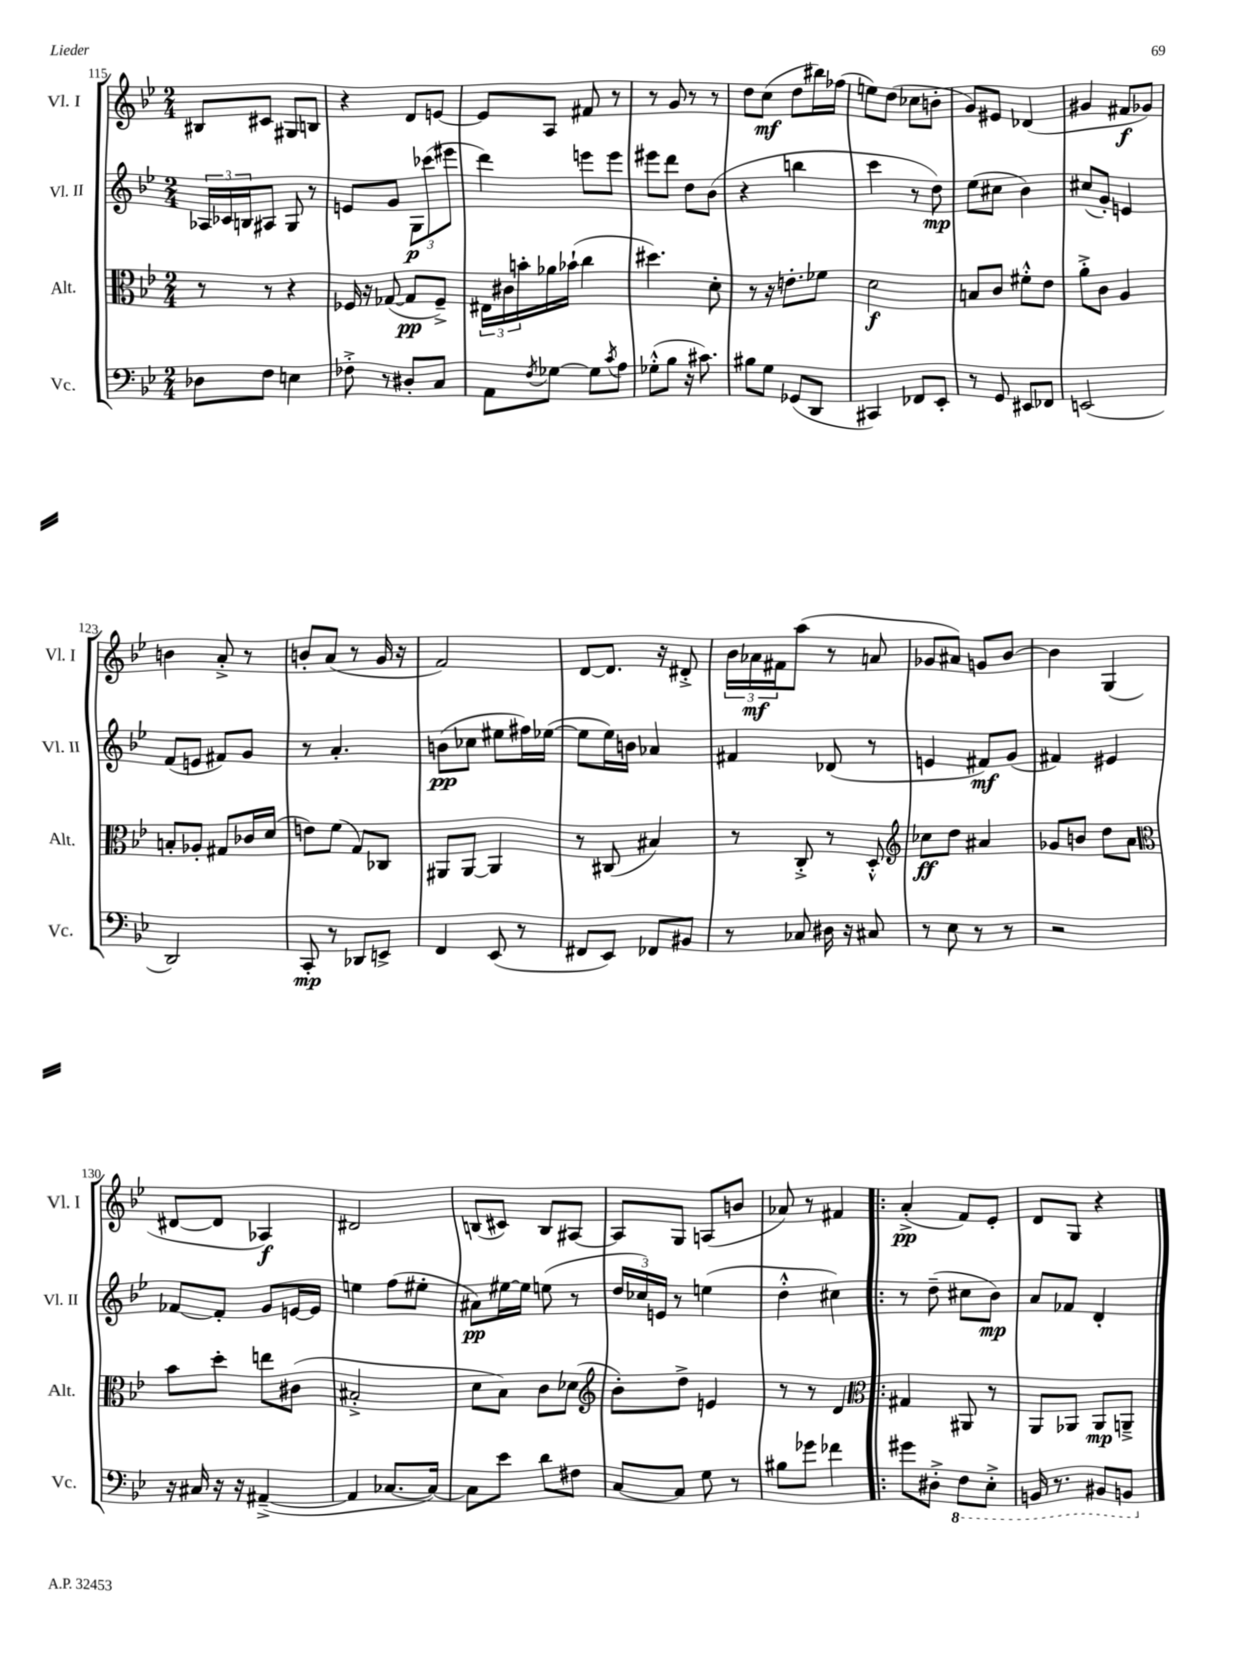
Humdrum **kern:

**kern	**dynam	**kern	**dynam	**kern	**dynam	**kern	**dynam
*part4	*part4	*part3	*part3	*part2	*part2	*part1	*part1
*staff4	*staff4	*staff3	*staff3	*staff2	*staff2	*staff1	*staff1
*I"Vc.	*	*I"Alt.	*	*I"Vl. II	*	*I"Vl. I	*
*I'Vc.	*	*I'Alt.	*	*I'Vl. II	*	*I'Vl. I	*
*clefF4	*	*clefC3	*	*clefG2	*	*clefG2	*
*k[b-e-]	*	*k[b-e-]	*	*k[b-e-]	*	*k[b-e-]	*
*M2/4	*	*M2/4	*	*M2/4	*	*M2/4	*
=115	=115	=115	=115	=115	=115	=115	=115
8D-X\L	.	8r	.	24A-X/LL	.	8B#X/L	.
.	.	.	.	24c-X/	.	.	.
.	.	.	.	24Bn/J	.	.	.
8F\J	.	8r	.	8A#X/J	.	8c#X/J	.
4En\	.	4r	.	8G/	.	8G#X/L	.
.	.	.	.	8r	.	8Bn/J	.
=116	=116	=116	=116	=116	=116	=116	=116
8F-X'^\	.	16F-X/	.	8en/L	.	4r	.
.	.	16r	.	.	.	.	.
8r	.	([8G-X/	.	8g/J	.	.	.
8D#X'/L	.	8G-/L]	pp	12G\L	p	8d/L	.
.	.	.	.	(12ccc-X\	.	.	.
8C/J	.	8F-~^/J)	.	.	.	[8en/J	.
.	.	.	.	12eee#X\J	.	.	.
=117	=117	=117	=117	=117	=117	=117	=117
8AA\L	.	24E#X\LL	.	4ddd\)	.	8e/L]	.
.	.	24c#X\	.	.	.	.	.
.	.	24bn'\	.	.	.	.	.
8qF/	.	.	.	.	.	.	.
[8G-X\J	.	16a-X\	.	.	.	8A/J	.
.	.	(16b-X`\JJ	.	.	.	.	.
8G-\L]	.	4cc\	.	8eeen\L	.	8f#X/	.
8qc/	.	.	.	.	.	.	.
8A\J	.	.	.	8eee\J	.	8r	.
=118	=118	=118	=118	=118	=118	=118	=118
(8G-X'^^\L	.	4.dd#X\)	.	8eee#X\L	.	8r	.
8B-\J	.	.	.	8ddd\J	.	8g/	.
16r	.	.	.	8dd\L	.	8r	.
8.c#X\)	.	.	.	.	.	.	.
.	.	8d'\	.	(8b-\J	.	8r	.
=119	=119	=119	=119	=119	=119	=119	=119
8B#X\L	.	8r	.	4r	.	8dd\L	.
8G\J	.	16r	.	.	.	(8cc\J	mf
.	.	8.en'\L	.	.	.	.	.
(8GG-X/L	.	.	.	4bbn\	.	8dd\L	.
8DD/J	.	8f-X\J	.	.	.	16bb#X\L)	.
.	.	.	.	.	.	(16ff-X\JJ	.
=120	=120	=120	=120	=120	=120	=120	=120
4CC#X/)	.	2d\	f	4ccc\	.	8een\L)	.
.	.	.	.	.	.	(8dd\J	.
8FF-X/L	.	.	.	8r	.	8cc-X\L	.
8EE-'/J	.	.	.	8dd\)	mp	8bn'\J	.
=121	=121	=121	=121	=121	=121	=121	=121
8r	.	8Bn/L	.	(8ee-\L	.	8g/L)	.
8GG/	.	8c/J	.	8cc#X\J	.	8e#X/J	.
8EE#X/L	.	8f#X'^^\L	.	4b-\)	.	(4d-X/	.
8FF-X/J	.	8e-\J	.	.	.	.	.
=122	=122	=122	=122	=122	=122	=122	=122
(2EEn/	.	8a'^\L	.	(8cc#X/L	.	4g#X/	.
.	.	8c\J	.	8g'/J)	.	.	.
.	.	4A/	.	4en/	.	8f#X/L	f
.	.	.	.	.	.	8g-X/J)	.
!!LO:LB:g=z
=123	=123	=123	=123	=123	=123	=123	=123
2DD/)	.	8Bn'/L	.	(8f/L	.	4bn\	.
.	.	8A-X'/J	.	8en/J	.	.	.
.	.	8G#X/L	.	8f#X/L)	.	8a'^/	.
.	.	16c-X/L	.	8g/J	.	8r	.
.	.	(16d/JJ	.	.	.	.	.
=124	=124	=124	=124	=124	=124	=124	=124
8CC'/	mp	8en\L)	.	8r	.	8bn'/L	.
8r	.	(8f\J	.	4.a'/	.	(8a/J	.
8DD-X/L	.	8G/L)	.	.	.	8r	.
8EEn^/J	.	8C-X/J	.	.	.	16g/	.
.	.	.	.	.	.	16r	.
=125	=125	=125	=125	=125	=125	=125	=125
4FF/	.	8AA#X/L	.	(8bn\L	pp	2f/)	.
.	.	[8AA#/J	.	8cc-X\J	.	.	.
(8EE-/	.	4AA#/]	.	8ee#X\L	.	.	.
8r	.	.	.	16ff#X\L)	.	.	.
.	.	.	.	([16ee-X\JJ	.	.	.
=126	=126	=126	=126	=126	=126	=126	=126
8FF#X/L	.	8r	.	8ee-\L]	.	[8d/L	.
8EE-/J)	.	(8C#X/	.	16ee-\L)	.	8.d/J]	.
.	.	.	.	16bn\JJ	.	.	.
8FF-X/L	.	4B#X/)	.	4a-X/	.	.	.
.	.	.	.	.	.	16r	.
8BB#X/J	.	.	.	.	.	8d#X'^/	.
=127	=127	=127	=127	=127	=127	=127	=127
8r	.	8r	.	4f#X/	.	24b-\LL	.
.	.	.	.	.	.	24a-X\	mf
.	.	.	.	.	.	24f#X\J	.
8C-X/	.	8C'^/	.	.	.	(8aa\J	.
16D#X\	.	8r	.	(8d-X/	.	8r	.
16r	.	.	.	.	.	.	.
8C#X/	.	8D'^^/	.	8r	.	8an/	.
=128	=128	=128	=128	=128	=128	=128	=128
*	*	*clefG2	*	*	*	*	*
8r	.	8cc-X\L	ff	4en/	.	8g-X/L	.
8E-\	.	8dd\J	.	.	.	8a#X/J)	.
8r	.	4a#X/	.	8f#X/L)	mf	8gn/L	.
8r	.	.	.	(8g/J	.	[8b-/J	.
=129	=129	=129	=129	=129	=129	=129	=129
2r	.	8g-X/L	.	4f#X/)	.	4b-\]	.
.	.	8bn/J	.	.	.	.	.
.	.	8dd\L	.	4e#X/	.	(4G/	.
.	.	8a\J	.	.	.	.	.
!!LO:LB:g=z
=130	=130	=130	=130	=130	=130	=130	=130
*	*	*clefC3	*	*	*	*	*
16r	.	8b-\L	.	[8f-X/L	.	[8d#X/L	.
16C#X/	.	.	.	.	.	.	.
16r	.	8dd'\J	.	8f-'/J]	.	8d#/J]	.
16r	.	.	.	.	.	.	.
([4AA#X~^/	.	8een\L	.	8g/L	.	4A-X/)	f
.	.	(8c#X\J	.	[16en/L	.	.	.
.	.	.	.	16e/JJ]	.	.	.
=131	=131	=131	=131	=131	=131	=131	=131
4AA#/]	.	2B#X'^/	.	4een\	.	2d#X/	.
[8.C-X/L	.	.	.	(8ff\L	.	.	.
.	.	.	.	8ee#X'\J	.	.	.
16C-/Jk_)	.	.	.	.	.	.	.
=132	=132	=132	=132	=132	=132	=132	=132
8C-\L]	.	8d\L	.	8a#X\L)	pp	(8Bn/L	.
8e-\J	.	8B-\J)	.	[16ee#X\L	.	8c#X/J)	.
.	.	.	.	16ee#\JJ]	.	.	.
8d\L	.	8c\L	.	(8een\	.	8B/L	.
8F#X\J	.	(8d-X\J	.	8r	.	[8A#X/J	.
=133	=133	=133	=133	=133	=133	=133	=133
*	*	*clefG2	*	*	*	*	*
[8C/L	.	8b-'\L)	.	24dd/LL	.	8A#/L]	.
.	.	.	.	24cc-X/)	.	.	.
.	.	.	.	24en/JJ	.	.	.
8C/J]	.	8dd^\J	.	8r	.	8G/J	.
8G\	.	4en/	.	(4een\	.	(8An/L	.
8r	.	.	.	.	.	8bn/J	.
=134	=134	=134	=134	=134	=134	=134	=134
8B#X\L	.	8r	.	4dd'^^\	.	8a-X/)	.
8g-X\J	.	8r	.	.	.	8r	.
4f-X\	.	4d/	.	4cc#X\)	.	4f#X/	.
=135!|:	=135!|:	=135!|:	=135!|:	=135!|:	=135!|:	=135!|:	=135!|:
*	*	*clefC3	*	*	*	*	*
8g#X\L	.	4G#X/	.	8r	.	(4a'^/	pp
8D#X'^\J	.	.	.	(8dd~\	.	.	.
*8ba	*	*	*	*	*	*	*
8FF\L	.	8AA#X/	.	8cc#X\L	.	8f/L)	.
8EE-'^\J	.	8r	.	8b-\J)	mp	8e-'/J	.
=136	=136	=136	=136	=136	=136	=136	=136
16BBBn/	.	8AA/L	.	8a/L	.	8d/L	.
8.r	.	.	.	.	.	.	.
.	.	8AA-X/J	.	8f-X/J	.	8G/J	.
8BBB#X/L	.	8AA-/L	mp	4d'/	.	4r	.
8BBBn/J	.	8AAn~^/J	.	.	.	.	.
*X8ba	*	*	*	*	*	*	*
==	==	==	==	==	==	==	==
*-	*-	*-	*-	*-	*-	*-	*-
